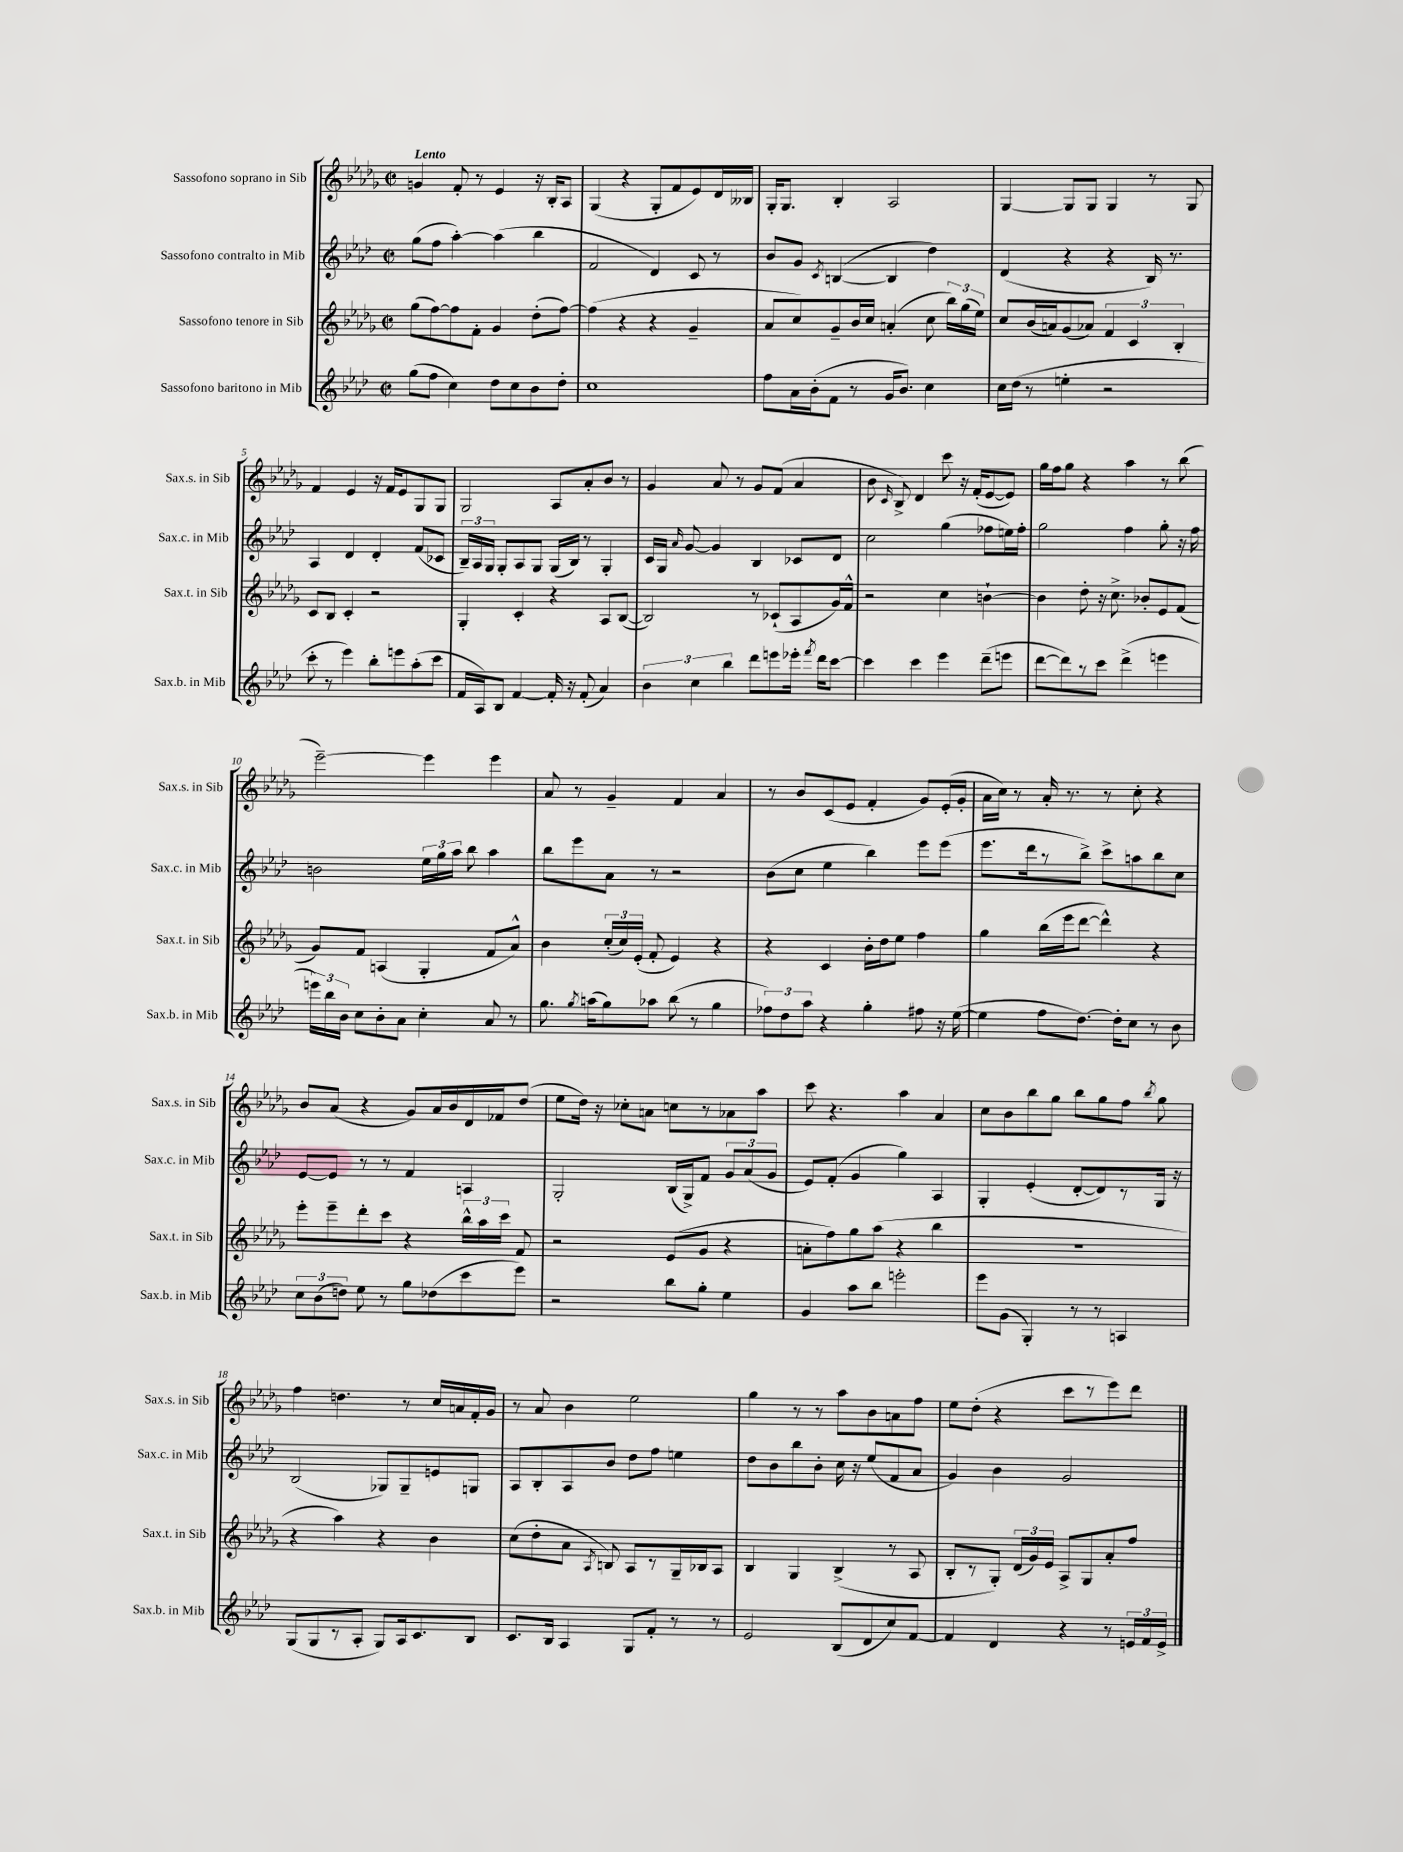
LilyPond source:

<<
\new StaffGroup <<
\new Staff = "s0" \with { instrumentName = "Sassofono soprano in Sib" shortInstrumentName = "Sax.s. in Sib" } {
    \clef treble \key des \major \defaultTimeSignature \time 2/2 \tempo "Lento"
    \autoBeamOff g'4 f'8-. r8 ees'4 r16 bes16[-. aes8] |
    ges4( r4 ges8[-. f'8 ees'8) des'16 beses16] |
    ges16[-. ges8.] bes4-. aes2 |
    ges4~ ges8[ ges8] ges4 r8 ges8 |
    f'4 ees'4 r16 f'16[ ees'8 ges8 ges8] |
    ges2 aes8[ aes'8-. bes'8] r8 |
    ges'4 aes'8 r8 ges'8[ f'8]( aes'4 |
    bes'8 \grace { c'16 } bes8->) des'4 c'''8 r16 f'16[-.( ees'8~ ees'8]) |
    ges''16[ f''16 ges''8] r4 aes''4 r8 bes''8( |
    ees'''2~--) ees'''4 ees'''4 |
    aes'8 r8 ges'4-- f'4 aes'4 |
    r8 bes'8[ c'8( ees'8] f'4-. ges'8[) ees'16-.( ges'16]-. |
    aes'16[ c''16]) r8 aes'16-. r8. r8 c''8-. r4 |
    bes'8[ aes'8]( r4 ges'8[) aes'16 bes'16 des'16 fes'16 des''8]( |
    ees''8[ des''16]) r16 ces''8[-. a'8] c''8[ r8 aes'8 aes''8] |
    c'''8 r4. aes''4 aes'4 |
    c''8[ bes'8 bes''8 ges''8] bes''8[ ges''8 f''8] \acciaccatura { bes''8 } ges''8 |
    f''4 d''4. r8 c''16[ a'16 f'16-. ges'16] |
    r8 aes'8 bes'4 ees''2 |
    ges''4 r8 r8 aes''8[ bes'8 a'8 f''8] |
    ees''8[ des''8]-.( r4 c'''8[ r8 ees'''8) des'''8] \bar "|." |
}
\new Staff = "s1" \with { instrumentName = "Sassofono contralto in Mib" shortInstrumentName = "Sax.c. in Mib" } {
    \clef treble \key aes \major \defaultTimeSignature \time 2/2
    \autoBeamOff g''8[( f''8] aes''4~-.) aes''4( bes''4 |
    f'2 des'4) c'8 r8 |
    bes'8[ g'8] \acciaccatura { c'8 } b4~( b4 des''4) |
    des'4( r4 r4 bes16) r8. |
    aes4 des'4 des'4-. f'8[\glissando( ces'8] |
    \tuplet 3/2 { bes16[--) aes16 g16] } g8[-. aes8 g8] g16[( bes16]) r8 g4-. |
    c'16[ g16] \grace { aes'16 } g'8~ g'4 bes4 ces'8[ des'8] |
    c''2 g''4( fes''8[ e''16) fes''16]-. |
    g''2 f''4 g''8-. r16 f''16 |
    b'2 \tuplet 3/2 { ees''16[ g''16 aes''16] } bes''8 aes''4 |
    bes''8[ ees'''8 aes'8] r8 r2 |
    bes'8[( c''8] ees''4 bes''4) ees'''8[ ees'''8]( |
    ees'''8.[ des'''16 r8 bes''8]->) c'''8[-> a''8 bes''8 c''8] |
    ees'8[~ ees'8] r8 r8 f'4 a4 |
    g2-. bes16[( g16->) f'8] \tuplet 3/2 { g'8[ aes'8( g'8] } |
    ees'8[) f'8]-.( g'4 g''4) aes4 |
    g4-. ees'4-.( des'8[~-. des'8) r8 g16] r16 |
    bes2( ges8[) ges8-- e'8 g8] |
    aes8[ bes8-. aes8 bes'8] des''8[ f''8] e''4 |
    des''8[ bes'8 bes''8 bes'8]-. c''16 r16 ees''8[( f'8 aes'8] |
    g'4) bes'4 g'2 \bar "|." |
}
\new Staff = "s2" \with { instrumentName = "Sassofono tenore in Sib" shortInstrumentName = "Sax.t. in Sib" } {
    \clef treble \key des \major \defaultTimeSignature \time 2/2
    \autoBeamOff ges''8[( f''8~) f''8 f'8]-. ges'4 des''8[-.( f''8]~) |
    f''4( r4 r4 ges'4-- |
    aes'8[ c''8) ges'8-- bes'16 c''16] a'4-.( c''8 \tuplet 3/2 { bes''16[) ges''16( ees''16]) } |
    c''8[ bes'16( a'16) ges'8( aes'8]) \tuplet 3/2 { f'4 c'4 bes4-. } |
    c'8[ bes8] c'4-. r2 |
    ges4-. c'4-. r4 aes8[ bes8]~( |
    bes2) r8 ces'8[-!( aes8 ges'16) f'16]-^ |
    r2 c''4 b'4~-! |
    b'4 des''8-. r16 c''8.-> bes'8[-. ees'8 f'8]( |
    ges'8[) f'8] a4( ges4-. f'8[ aes'8]-^) |
    bes'4 \tuplet 3/2 { c''16[-.( c''16) ees'16]-.( } f'8-. ees'4) r4 |
    r4 c'4 bes'16[-. des''16 ees''8] f''4 |
    ges''4 bes''16[( ees'''16 des'''8]~ des'''4-^) r4 |
    ees'''8[-. ees'''8-- des'''8-. c'''8] r4 \tuplet 3/2 { bes''16[-^ aes''16 c'''16] } f'8 |
    r2 ees'8[( ges'8] r4 |
    a'8[-. f''8) ges''8 aes''8]( r4 bes''4 |
    r1 |
    r4 aes''4) r4 bes'4 |
    c''8[( des''8-. aes'8] \acciaccatura { aes8 } b8) aes8[ r8 ges16-- bes16 aes8] |
    bes4 ges4 bes4->( r8 aes8 |
    bes8[-. r8 ges8]-.) \tuplet 3/2 { des'16[( ges'16) ees'16] } aes8[-> ges8 aes'8-. f''8] \bar "|." |
}
\new Staff = "s3" \with { instrumentName = "Sassofono baritono in Mib" shortInstrumentName = "Sax.b. in Mib" } {
    \clef treble \key aes \major \defaultTimeSignature \time 2/2
    \autoBeamOff g''8[( f''8] c''4) des''8[ c''8 bes'8 des''8]-. |
    c''1 |
    f''8[ aes'16 bes'16-.( f'8] r8 g'16[ bes'8.]) c''4 |
    c''16[ des''16]( r8 e''4-. r2 |
    c'''8-. r8 ees'''4) bes''8[-. e'''8 aes''8-.( c'''8] |
    f'16[ aes16) bes8] f'4~ f'16-. r16 f'8-.( aes'4) |
    \tuplet 3/2 { bes'4 c''4 bes''4 } des'''8[ e'''8 ees'''16]-. \acciaccatura { f'''8 } des'''16[ c'''8]~ |
    c'''4 c'''4 ees'''4 des'''8[--( e'''8] |
    des'''8[~ des'''8) r8 c'''8] des'''4->( e'''4 |
    \tuplet 3/2 { e'''16[) bes''16 bes'16] } c''8[ bes'8-. aes'8] c''4-. aes'8 r8 |
    g''8. \acciaccatura { g''8 } a''16[( g''8) aes''8] bes''8( r8 g''4 |
    \tuplet 3/2 { fes''8[) des''8 aes''8] } r4 g''4-. fis''8 r16 ees''16~( |
    ees''4 f''8[ des''8.]~) des''16[-. c''8] r8 bes'8 |
    \tuplet 3/2 { c''8[ bes'8( d''8]) } ees''8 r8 g''8[ des''8( c'''8 ees'''8]) |
    r2 bes''8[ g''8]-. ees''4 |
    g'4 aes''8[ bes''8] e'''2-. |
    ees'''8[ g'8]( g4-.) r8 r8 a4 |
    g8[( g8 r8 aes8]-. g8[) aes16 c'8. bes8] |
    c'8.[ bes16] aes4 g8[ f'8]-. r8 r8 |
    ees'2 bes8[( des'8 c''8) f'8]~ |
    f'4 des'4 r4 r8 \tuplet 3/2 { e'16[ f'16 e'16]-> } \bar "|." |
}
>>
>>
